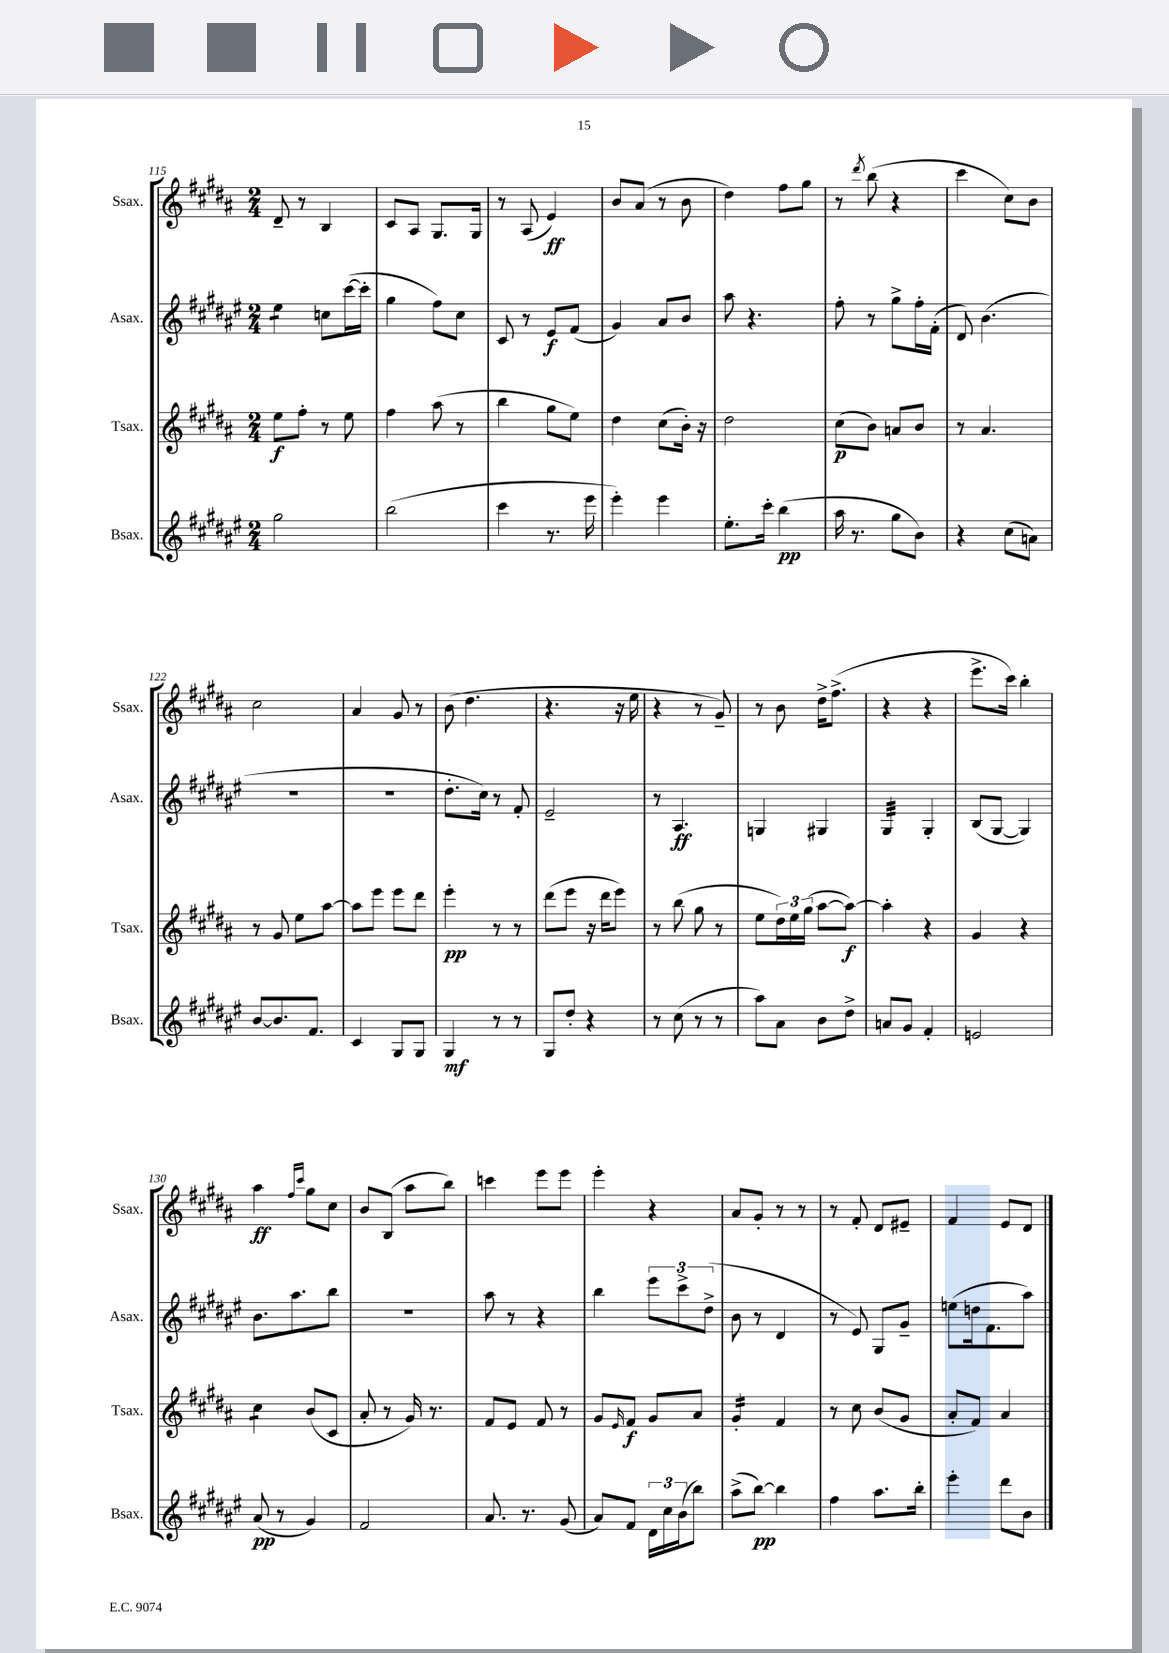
<<
\new StaffGroup <<
\new Staff = "s0" \with { instrumentName = "Ssax." shortInstrumentName = "Ssax." } {
    \clef treble \key b \major \numericTimeSignature \time 2/4
    dis'8-- r8 b4 |
    cis'8 ais8 gis8. gis16 |
    r8 ais8( e'4\ff) |
    b'8 ais'8( r8 b'8 |
    dis''4) fis''8 gis''8 |
    r8 \acciaccatura { dis'''8 } b''8( r4 |
    cis'''4 cis''8) b'8 |
    cis''2 |
    ais'4 gis'8 r8 |
    b'8( dis''4. |
    r4. r16 e''16 |
    r4 r8 gis'8--) |
    r8 b'8 dis''16-> fis''8.->( |
    r4 r4 |
    e'''8.-> cis'''16) b''4-. |
    ais''4\ff \grace { fis''16 cis'''16 } gis''8 cis''8 |
    b'8 b8( ais''8 b''8) |
    c'''4 e'''8 e'''8 |
    e'''4-. r4 |
    ais'8 gis'8-. r8 r8 |
    r8 fis'8-. dis'8 eis'8-- |
    fis'4 e'8 dis'8 \bar "|." |
}
\new Staff = "s1" \with { instrumentName = "Asax." shortInstrumentName = "Asax." } {
    \clef treble \key fis \major \numericTimeSignature \time 2/4
    eis''4:8 c''8 cis'''16~( cis'''16-. |
    gis''4 fis''8) cis''8 |
    cis'8 r8 eis'8\f fis'8( |
    gis'4) ais'8 b'8 |
    ais''8 r4. |
    fis''8-. r8 gis''8-> fis''16-. fis'16-.( |
    dis'8) b'4.( |
    r2 |
    R2 |
    dis''8.-. cis''16) r8 fis'8-. |
    eis'2-- |
    r8 ais4.\ff |
    g4 gis4 |
    gis4:32 gis4-. |
    b8( gis8~ gis4) |
    b'8. ais''8. b''8 |
    R2 |
    ais''8 r8 r4 |
    b''4 \tuplet 3/2 { eis'''8 cis'''8-> dis''8->( } |
    b'8 r8 dis'4 |
    r8 eis'8) gis8 gis'8-- |
    e''8( d''16 fis'8. ais''8) \bar "|." |
}
\new Staff = "s2" \with { instrumentName = "Tsax." shortInstrumentName = "Tsax." } {
    \clef treble \key b \major \numericTimeSignature \time 2/4
    e''8\f fis''8-. r8 e''8 |
    fis''4 ais''8( r8 |
    b''4 gis''8 e''8) |
    dis''4 cis''8( b'16-.) r16 |
    dis''2 |
    cis''8\p( b'8) a'8 b'8 |
    r8 ais'4. |
    r8 gis'8 e''8 ais''8~ |
    ais''8 e'''8 e'''8 dis'''8 |
    e'''4-.\pp r8 r8 |
    dis'''8( e'''8 r16 dis'''16 e'''8) |
    r8 b''8( gis''8 r8 |
    e''8 \tuplet 3/2 { dis''16) e''16 gis''16( } ais''8~ ais''8~\f) |
    ais''4-. r4 |
    gis'4 r4 |
    cis''4:8 b'8( cis'8 |
    ais'8-. r8 gis'16) r8. |
    fis'8 e'8 fis'8 r8 |
    gis'8 \grace { e'16 } fis'8\f gis'8 ais'8 |
    gis'4:16-. fis'4 |
    r8 cis''8 b'8( gis'8 |
    ais'8-. fis'8) ais'4 \bar "|." |
}
\new Staff = "s3" \with { instrumentName = "Bsax." shortInstrumentName = "Bsax." } {
    \clef treble \key fis \major \numericTimeSignature \time 2/4
    gis''2 |
    b''2( |
    cis'''4 r8. eis'''16 |
    eis'''4-.) eis'''4 |
    eis''8.-. cis'''16-. b''4\pp( |
    ais''16 r8. gis''8 b'8) |
    r4 cis''8( a'8) |
    b'8~ b'8. fis'8. |
    cis'4 gis8 gis8 |
    gis4\mf r8 r8 |
    gis8 dis''8-. r4 |
    r8 cis''8( r8 r8 |
    ais''8) ais'8 b'8 dis''8-> |
    a'8 gis'8 fis'4-. |
    e'2 |
    ais'8\pp( r8 gis'4) |
    fis'2 |
    ais'8. r8. gis'8( |
    ais'8) fis'8 \tuplet 3/2 { dis'16 cis''16 b'16( } b''8) |
    ais''8->( b''8~\pp) b''4 |
    fis''4 ais''8. b''16-. |
    eis'''4-. dis'''8 b'8 \bar "|." |
}
>>
>>
\layout { \context { \Score currentBarNumber = #115 } }
